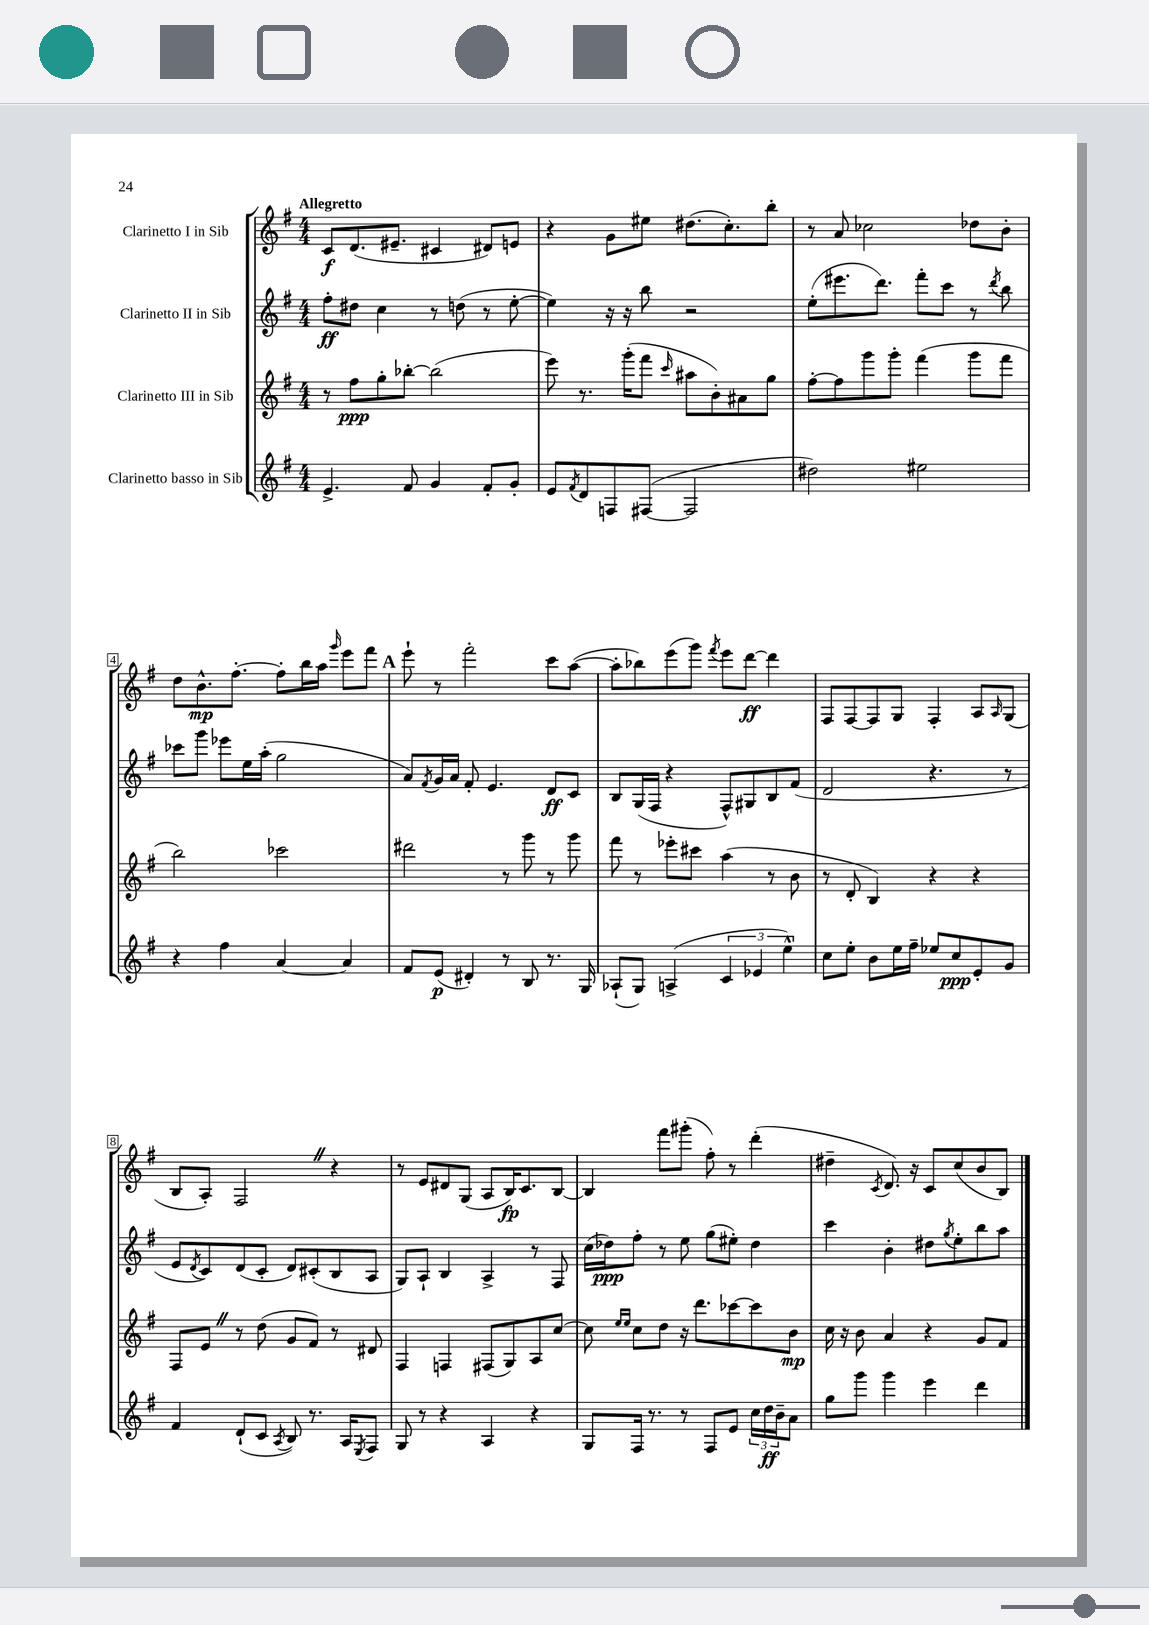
<<
\new StaffGroup <<
\new Staff = "s0" \with { instrumentName = "Clarinetto I in Sib" } {
    \clef treble \key g \major \numericTimeSignature \time 4/4 \tempo "Allegretto"
    c'8\f d'8.( eis'8.-- cis'4 dis'8) e'8 |
    r4 g'8 eis''8 dis''8.( c''8.-.) b''8-. |
    r8 a'8 ces''2 des''8 b'8-. |
    d''8 b'8.-^\mp fis''8.~-. fis''8-. b''16 a''16 \grace { g'''16 } e'''8 fis'''8 |
    \mark \markup { \bold "A" } e'''8-! r8 fis'''2-. c'''8 a''8~( |
    a''8-. bes''8) e'''8( g'''8) \acciaccatura { fis'''8 } e'''8 d'''8~\ff d'''4 |
    fis8 fis8~ fis8 g8 fis4-. a8 \grace { a16 } g8( |
    b8 a8-.) fis2 \once \override BreathingSign.text = \markup { \musicglyph "scripts.caesura.straight" } \breathe r4 |
    r8 e'8 dis'8 g8( a8 b16\fp) c'8. b8~ |
    b4 fis'''8 gis'''8-.( fis''8-.) r8 d'''4-.( |
    dis''4-- \acciaccatura { c'8 } d'8.) r16 c'8 c''8( b'8 b8) \bar "|." |
}
\new Staff = "s1" \with { instrumentName = "Clarinetto II in Sib" } {
    \clef treble \key g \major \numericTimeSignature \time 4/4
    fis''8-.\ff dis''8 c''4 r8 d''8( r8 e''8~-. |
    e''4) r16 r16 b''8 r2 |
    e''8-.( eis'''8. d'''8.) fis'''8-. c'''8 r8 \acciaccatura { d'''8 } b''8 |
    ces'''8 g'''8 ees'''8 e''16 a''16-.( g''2 |
    \mark \markup { \bold "A" } a'8) \acciaccatura { fis'8 } g'16 a'16 fis'8-. e'4. d'8\ff c'8 |
    b8 g16( fis16 r4 fis8-^) gis8 b8 fis'8( |
    d'2 r4. r8 |
    e'8 \acciaccatura { d'8 } c'8) d'8( c'8-. d'8) cis'8-.( b8 a8 |
    g8) a8-! b4 a4-> r8 fis8 |
    c''16( des''16\ppp) fis''8-. r8 e''8 g''8( eis''8-.) des''4 |
    c'''4 b'4-. dis''8 \acciaccatura { g''8 } e''8-. b''8 a''8 \bar "|." |
}
\new Staff = "s2" \with { instrumentName = "Clarinetto III in Sib" } {
    \clef treble \key g \major \numericTimeSignature \time 4/4
    r8 fis''8\ppp g''8-. bes''8~-. bes''2( |
    e'''8) r8. g'''16-.( fis'''8 \grace { c'''16 } ais''8 b'8-.) ais'8 g''8 |
    fis''8~-. fis''8 g'''8 g'''8-. fis'''4( g'''8 fis'''8 |
    b''2) ces'''2 |
    \mark \markup { \bold "A" } dis'''2 r8 g'''8 r8 g'''8 |
    fis'''8 r8 ees'''8-. cis'''8 a''4( r8 b'8 |
    r8 d'8-. b4) r4 r4 |
    fis8 e'8 \once \override BreathingSign.text = \markup { \musicglyph "scripts.caesura.straight" } \breathe r8 d''8( g'8 fis'8) r8 dis'8 |
    fis4 f4 fis8( g8) a8 c''8~ |
    c''8 \grace { e''16 e''16 } c''8 d''8 r16 d'''8. ces'''8~ ces'''8 b'8\mp |
    c''16 r16 b'8 a'4 r4 g'8 fis'8 \bar "|." |
}
\new Staff = "s3" \with { instrumentName = "Clarinetto basso in Sib" } {
    \clef treble \key g \major \numericTimeSignature \time 4/4
    e'4.-> fis'8 g'4 fis'8-. g'8-. |
    e'8 \acciaccatura { fis'8 } d'8 f8 fis8~( fis2 |
    dis''2) eis''2 |
    r4 fis''4 a'4~ a'4 |
    \mark \markup { \bold "A" } fis'8 e'8\p( dis'4-.) r8 b8 r8. g16 |
    aes8-!( g8) a4->( \tuplet 3/2 { c'4 ees'4 e''4-^) } |
    c''8 e''8-. b'8 e''16 fis''16-- ees''8 c''8\ppp e'8-. g'8 |
    fis'4 d'8-!( c'8 \acciaccatura { a8 } b8) r8. a16 \acciaccatura { e8 } fis8 |
    g8 r8 r4 a4 r4 |
    g8 fis16 r8. r8 fis8 e'8 \tuplet 3/2 { c''16 d''16\ff b'16-- } a'8 |
    g''8 g'''8 g'''4 e'''4 d'''4 \bar "|." |
}
>>
>>
\layout { \context { \Score \override BarNumber.stencil = #(make-stencil-boxer 0.1 0.3 ly:text-interface::print) } }
